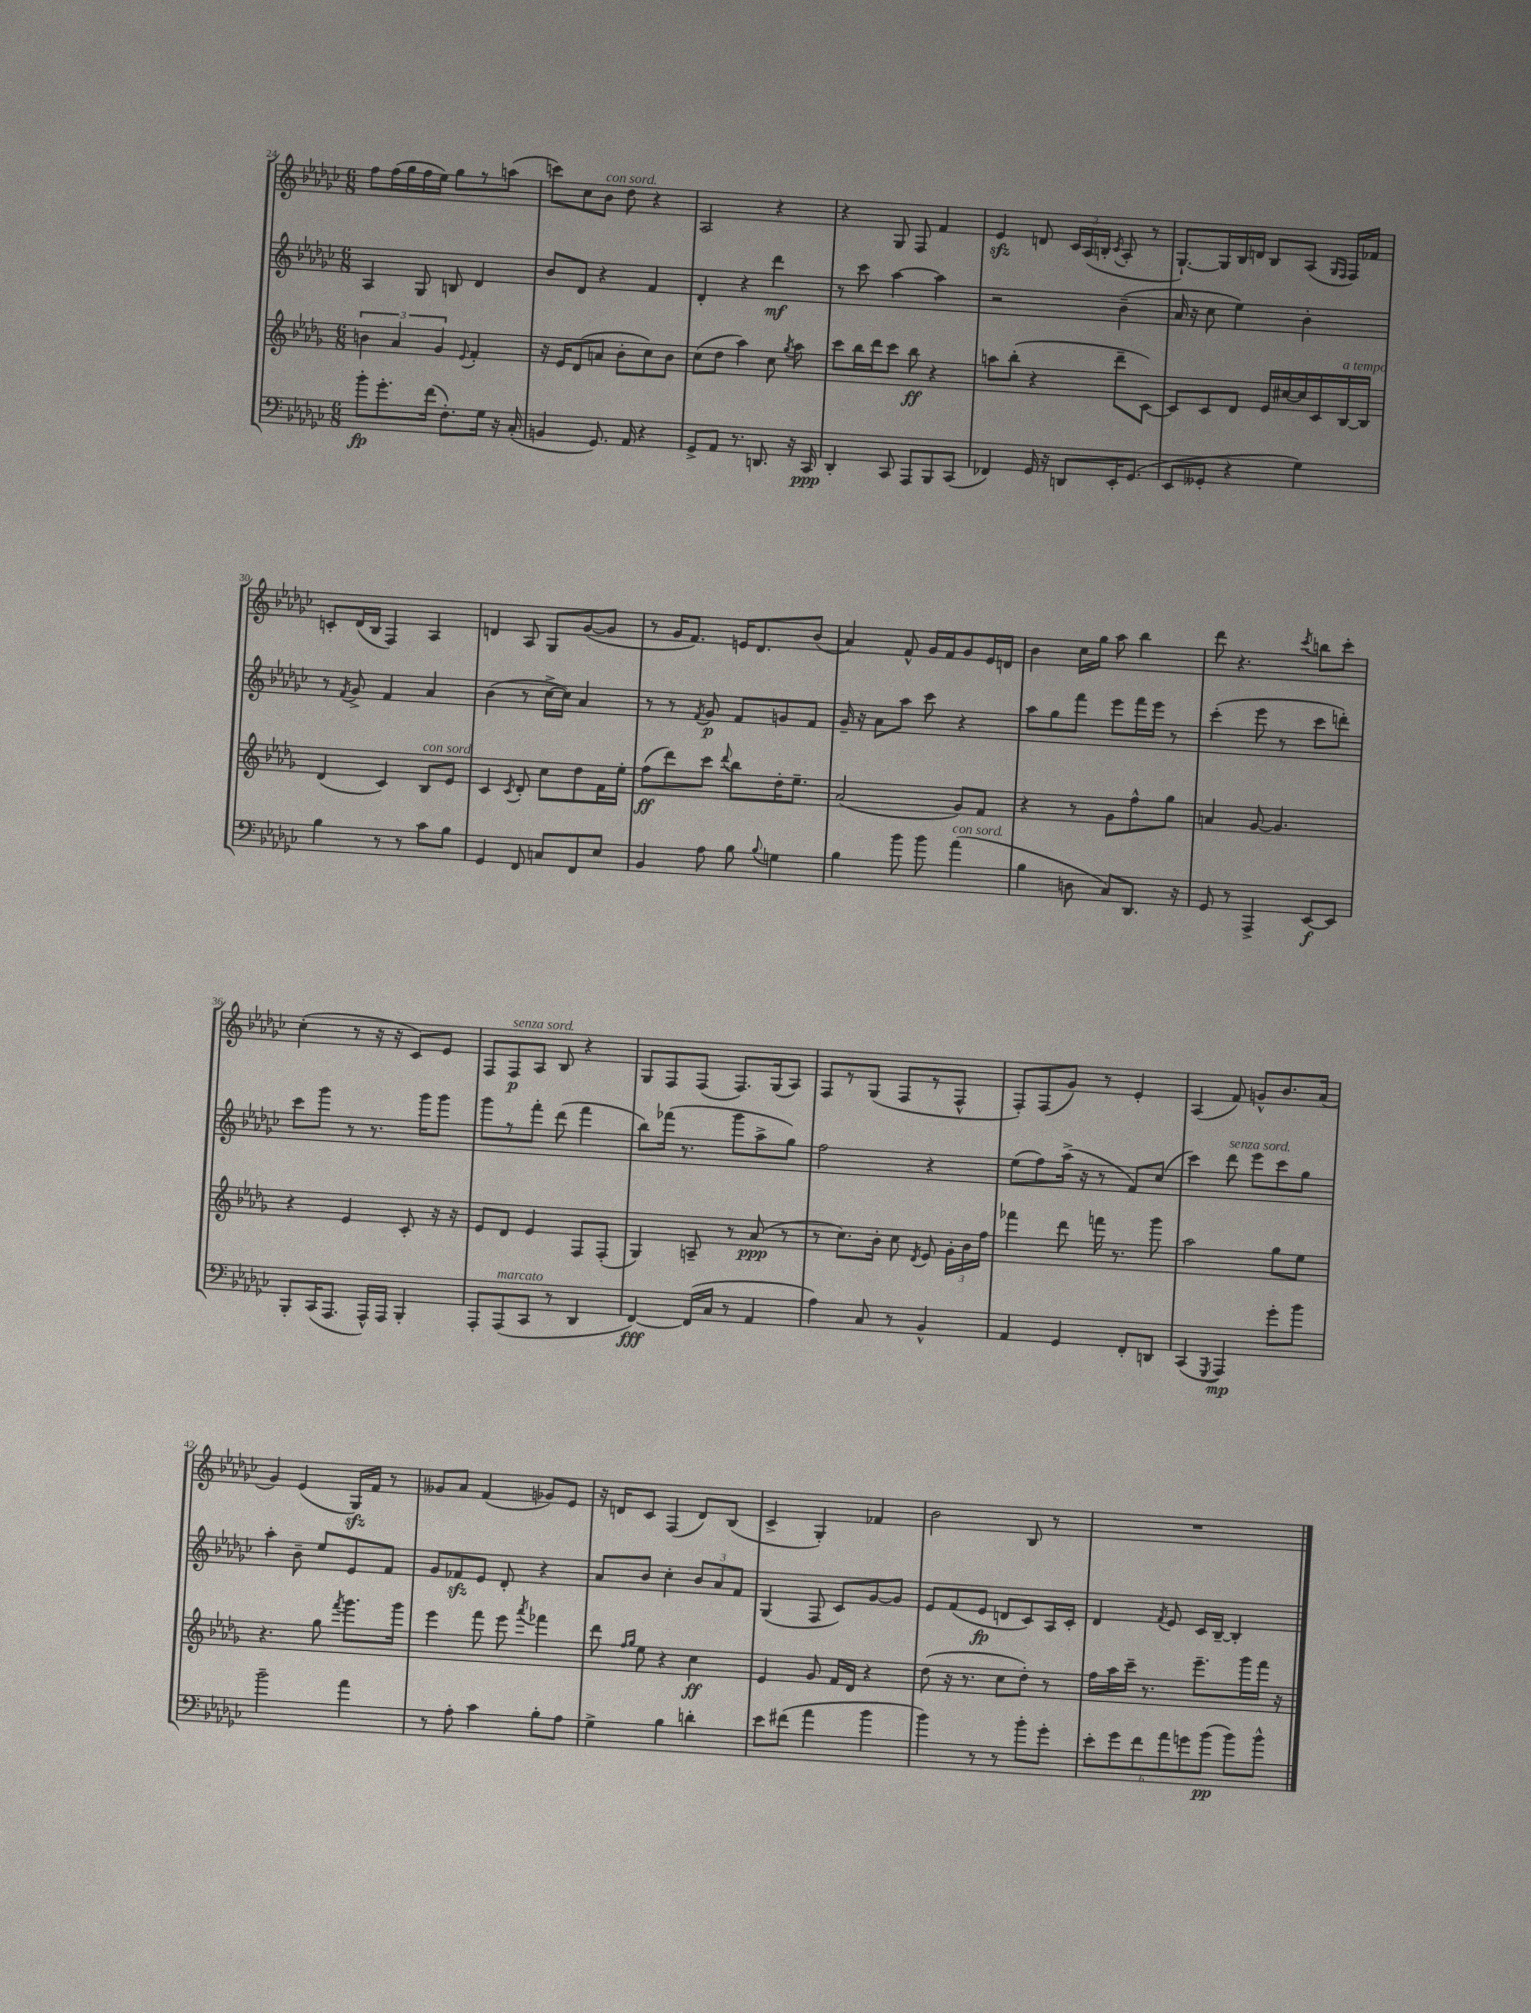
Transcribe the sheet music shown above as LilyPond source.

<<
\new StaffGroup <<
\new Staff = "s0" {
    \clef treble \key ges \major \numericTimeSignature \time 6/8
    \autoBeamOff f''8[ f''16( ges''16 f''16 ees''16]) ges''8[ r8 a''8]( |
    c'''8[) ces''8 bes'8]^\markup { \italic "con sord." } des''8 r4 |
    aes2 r4 |
    r4 ges8 f8 f'4 |
    ees'4\sfz d'8 \tuplet 3/2 { ces'16[ aes16( b16]-. } \acciaccatura { ces'8 } aes8-. r8 |
    ges8.[~-!) ges16 bes16 d'16] bes8[ aes8]( \grace { ges16[ f16] } f16[) fes'16] |
    c'8[-. des'16( bes16] f4) aes4 |
    d'4 aes8 ges8[ ges'8~( ges'8] |
    r8 ges'16[ f'8.]) e'16[ des'8. bes'8]( |
    aes'4) f'8-^ ges'16[ f'16 ges'8 ees'16 d'16] |
    bes'4 ces''16[ ges''16] aes''8 bes''4 |
    des'''8 r4. \acciaccatura { ces'''8 } b''8[ ces'''8]-. |
    ces''4-.( r8 r16 r16 ces'8[) ees'8] |
    f8[ f8\p^\markup { \italic "senza sord." } aes8] bes8 r4 |
    ges8[ f8 f8]( f8.[) ges16( aes8]) |
    f8[ r8 ges8]( f8[ r8 f8]-^ |
    f8[-.) f8( ges'8]) r8 ees'4-. |
    aes4( f'8) g'8[-^ bes'8. aes'16]( |
    ges'4) ees'4( ges16[\sfz) f'16] r8 |
    geses'8[ aes'8] f'4( ges'8[) ees'8] |
    r16 d'16[ ces'8] f4( d'8[) bes8]( |
    ces'4-> ges4-.) fes'4 |
    bes'2 bes8 r8 |
    R2. \bar "|." |
}
\new Staff = "s1" {
    \clef treble \key ges \major \numericTimeSignature \time 6/8
    \autoBeamOff aes4 ges8 b8 des'4 |
    bes'8[ des'8] r4 f'4 |
    des'4-. r4 des'''4\mf |
    r8 ces'''8 aes''4~ aes''4 |
    r2 bes'4--( |
    aes'16 r16 ces''8 ees''4) bes'4-. |
    r8 \acciaccatura { f'8 } ges'8-> f'4 aes'4 |
    bes'4( r8 ces''16[~-> ces''16]) aes'4 |
    r8 r8 \acciaccatura { f'8 } ges'8\p f'8[ g'8 f'8] |
    ges'16-- r16 aes'8[ aes''8] ces'''8 r4 |
    aes''8[ ges''8 f'''8] ees'''8[ f'''16 ees'''16] r8 |
    ces'''4-.( ees'''8 r8 ces'''8[ d'''8]-.) |
    ces'''8[ ges'''8] r8 r8. ges'''16[ ges'''8] |
    ges'''8[ r8 f'''8]-. des'''8( f'''4 |
    bes''8[) fes'''16]( r8. ges'''8[ aes''8-> ges''8]) |
    f''2 r4 |
    ees''8[( f''8) aes''16]->( r16 r8 f'8[) ces''8]( |
    ces'''4) des'''8^\markup { \italic "senza sord." } ees'''8[ ces'''8 ges''8] |
    aes''4-. bes'8-- ees''8[ ees'8 f'8] |
    ges'8[ fes'8\sfz ees'8] des'8-. r4 |
    aes'8[ bes'8] ces''4-. \tuplet 3/2 { bes'8[ aes'8 f'8] } |
    ges4( f8 ces'8[) ges'8~ ges'8] |
    ees'8[ f'8( ees'8]\fp d'8[ ces'8) aes16 ces'16]-. |
    des'4 \acciaccatura { f'8 } ees'8 ces'16[ bes16]~-- bes4-. \bar "|." |
}
\new Staff = "s2" {
    \clef treble \key des \major \numericTimeSignature \time 6/8
    \autoBeamOff \tuplet 3/2 { b'4 aes'4 ges'4 } \appoggiatura { ees'8 } f'4-. |
    r16 ees'16[ des'8( a'8] bes'8[-. c''8) bes'8] |
    c''8[( des''8] aes''4) c''8 \acciaccatura { ges''8 } aes''8 |
    c'''8[ bes''16 des'''16 c'''8] bes''8\ff r4 |
    a''8[ bes''8]-.( r4 des'''8[-- c'8]~) |
    c'8[ c'8 des'8] ees'16[ cis''16~ cis''16 c'16 bes16~^\markup { \italic "a tempo" } bes16] |
    des'4( c'4) bes8[^\markup { \italic "con sord." } ees'8] |
    c'4 \acciaccatura { c'8 } des'8-. c''8[ des''8 f'16 ees''16]-. |
    f''8[\ff( des'''8) c'''8] \appoggiatura { des'''8 } bes''8[ des''16-. ees''8.]-- |
    aes'2( ges'8[) f'8] |
    r4 r8 ges'8[ f''8-^ ges''8] |
    a'4 ges'8~ ges'4. |
    r4 ees'4 c'8-. r16 r16 |
    ees'8[ des'8] ees'4 f8[ f8]-.( |
    ges4) a8-- r8 aes'8\ppp( r8 |
    r8 c''8.[) bes'16]-. c''8 \acciaccatura { des'8 } ees'8 \tuplet 3/2 { ges'16[-. bes'16 f''16] } |
    fes'''4 des'''8 f'''16 r8. ges'''8 |
    aes''2 ges''8[ ees''8] |
    r4. ges''8 \acciaccatura { f'''8 } ges'''8.[ ges'''16] |
    ees'''4 f'''8 ees'''8 \acciaccatura { aes'''8 } fes'''4 |
    des'''8 \grace { f''16[ ges''16] } ees''8 r4 c''4\ff |
    ees'4 ges'8 f'16[ des'16] r4 |
    des''8( r16 r8. c''8[ des''8]-.) r8 |
    f''16[ aes''16 c'''16]-- r8. ees'''8.[-- ges'''16 f'''16] r16 \bar "|." |
}
\new Staff = "s3" {
    \clef bass \key ges \major \numericTimeSignature \time 6/8
    \autoBeamOff bes'8[-.\fp ges'8.-. f'16]( f8.[-.) ges16] r16 ces16-.( |
    b,4 ges,8.) aes,16 r4 |
    ges,8[-> aes,8] r8. d,8. r16 ces,16\ppp |
    des,4-. ces,8 aes,,8[ bes,,8 ces,8]( |
    fes,4) ges,16 r16 d,8[ ees,16-. ges,8.]( |
    ees,8[ geses,8]-. r4 ges4) |
    bes4 r8 r8 ces'8[ bes8] |
    ges,4 f,8 c8[ f,8 ees8] |
    bes,4 aes8 bes8 \appoggiatura { bes8 } g4 |
    bes4 bes'8 bes'8 aes'4^\markup { \italic "con sord." }( |
    bes4 d8 ces8[) des,8.] r16 |
    ges,8 r8 aes,,4-> ees,8[~\f ees,8] |
    bes,,8[-. ces,16( aes,,8.] aes,,16[-^) aes,,16] bes,,4-. |
    aes,,8[-. aes,,8^\markup { \italic "marcato" }( ces,8] r8 des,4 |
    f,4~\fff) f,16[( ces16] r8 aes,4 |
    aes4) ces8 r8 bes,4-^ |
    aes,4 ges,4 f,8[-. d,8] |
    ces,4( \acciaccatura { ges,,8 } aes,,4\mp) ges'8[-. bes'8] |
    bes'2-- aes'4 |
    r8 aes8-. ces'4 bes8[-. aes8] |
    ges4-> bes4 d'4-. |
    ees'8[ fis'8]( aes'4 bes'4 |
    bes'4) r8 r8 bes'8[-. ges'8]-. |
    \tuplet 6/4 { ees'8[-. ges'8 f'8 aes'8 g'8 bes'8]\pp( } bes'8[) bes'8]-^ \bar "|." |
}
>>
>>
\layout { \context { \Score currentBarNumber = #24 } }
